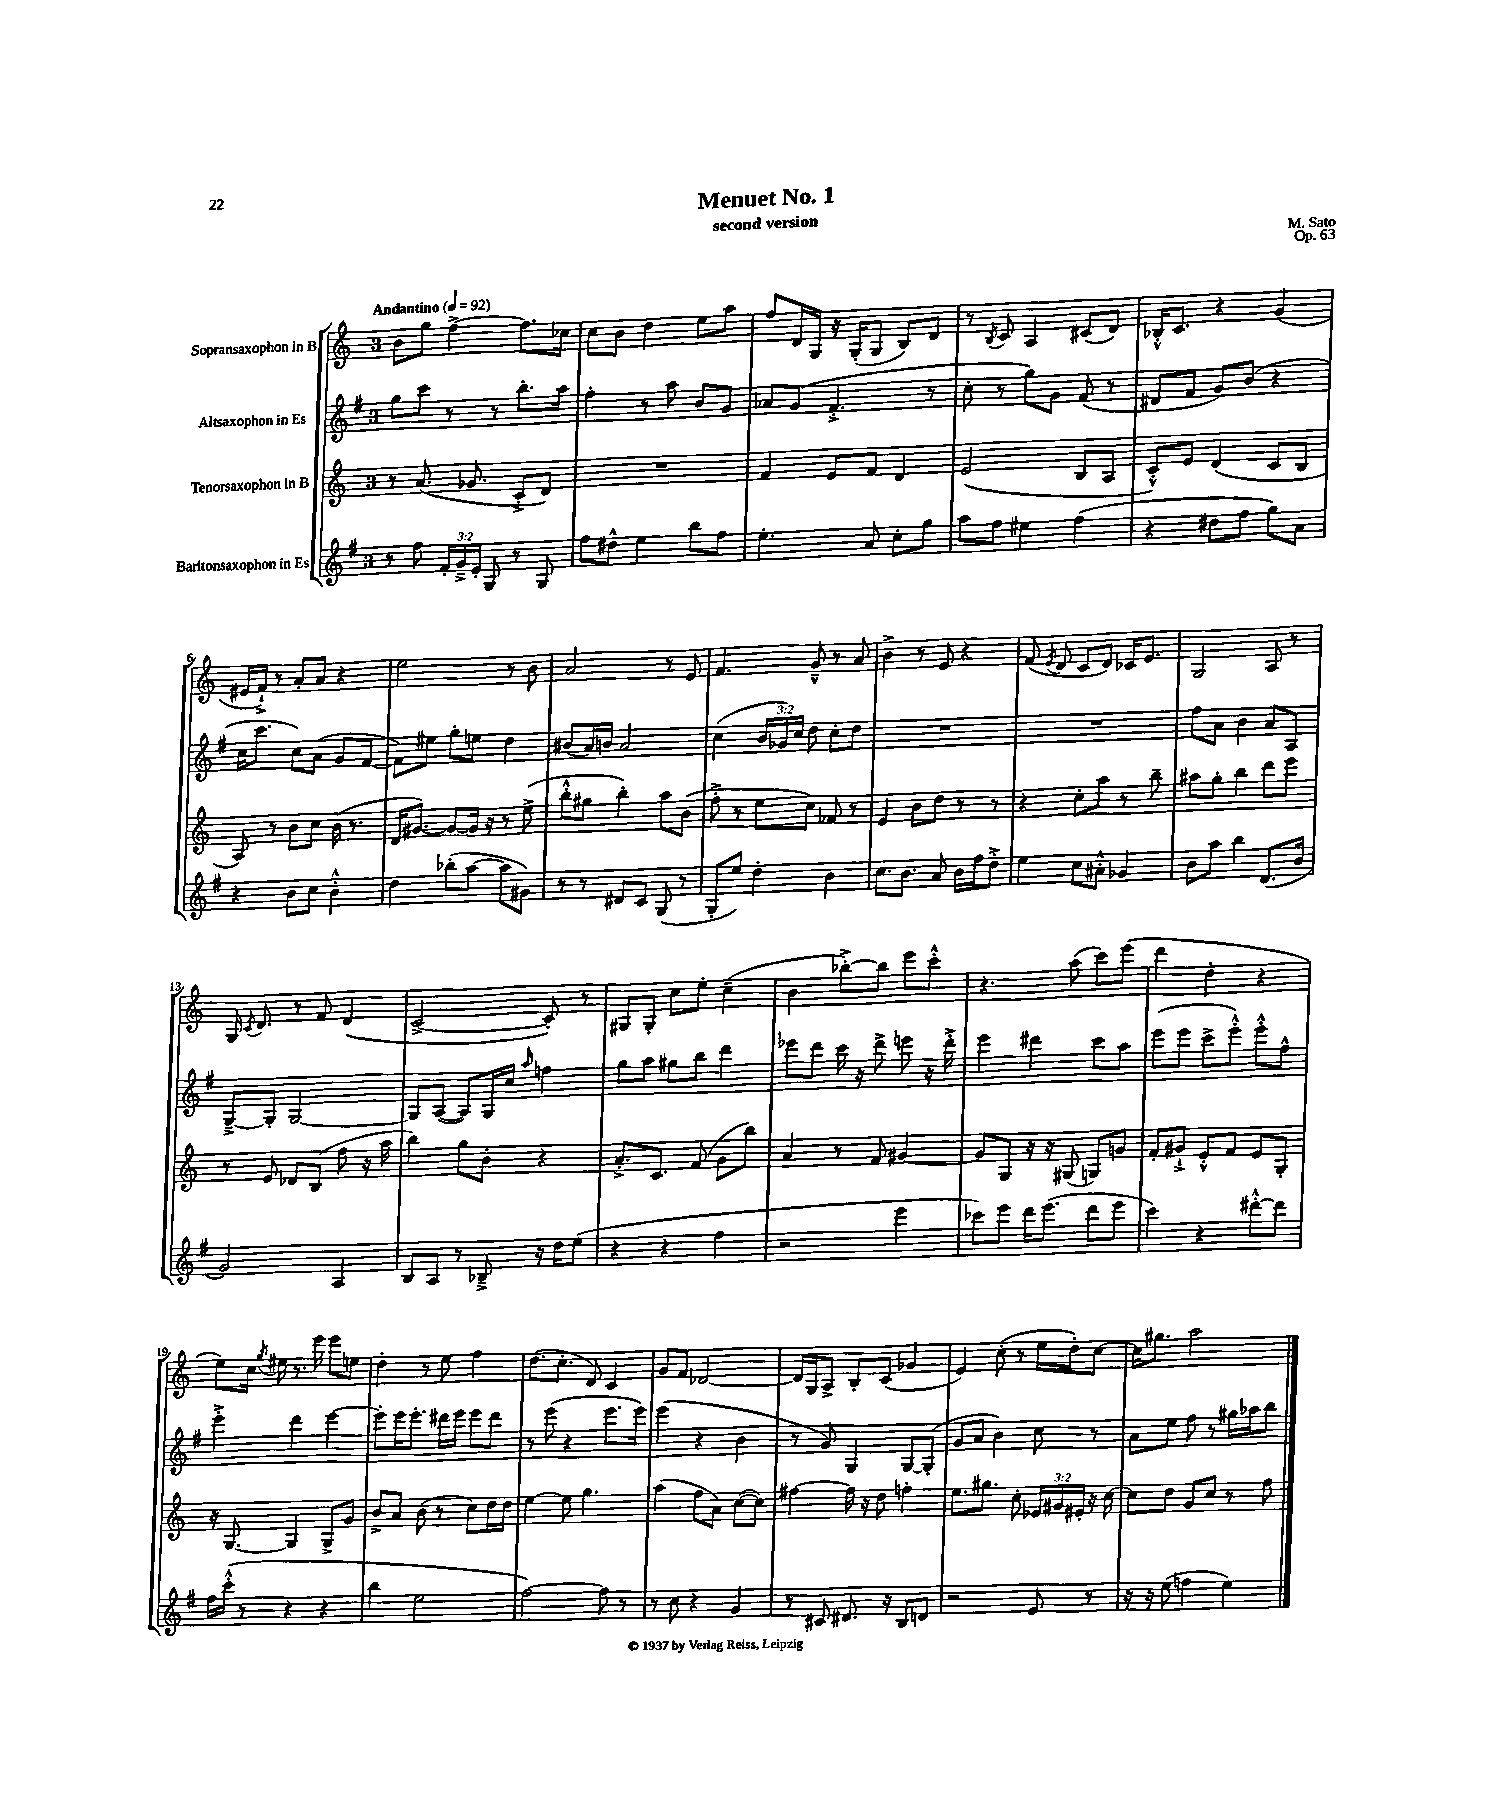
\header { title = "Menuet No. 1" composer = "M. Sato" subtitle = "second version" opus = "Op. 63" }
<<
\new StaffGroup <<
\new Staff = "s0" \with { instrumentName = "Sopransaxophon in B" } {
    \clef treble \key c \major \once \override Staff.TimeSignature.style = #'single-digit \time 3/4 \tempo "Andantino" 4 = 92
    \autoBeamOff b'8[ g''8] f''4~-> f''8.[ ces''16] |
    c''8[ b'8] d''4 e''8[ a''8] |
    f''8[ d'16 g16] r16 g16[-.( g8] b8[) d'8] |
    r8 \acciaccatura { b8 } c'8 a4 cis'8[( d'8]) |
    bes16[-.-^ c'8.] r4 g'4( |
    eis'16[ f'16]-!->) r8 a'8[-. a'8] r4 |
    e''2 r8 b'8 |
    a'2 r8 e'8 |
    f'4. g'8---^ r8 a'8 |
    b'4-> r8 e'8 r4 |
    f'8( \acciaccatura { e'8 } d'8 c'8[ d'8]) ces'16[ e'8.] |
    g2 a8 r8 |
    g16 \acciaccatura { c'8 } d'8. r8 f'8 d'4( |
    c'2~-> c'8-.) r8 |
    gis8[ gis8]-. c''8[ e''8]-. c''4--( |
    b'4 bes''8[~-.->) bes''8] e'''8[ c'''8]-.-^ |
    r4. a''8( c'''8[) e'''8]( |
    d'''4 d''4-. r4 |
    e''8[) c''16] \acciaccatura { g''8 } eis''16 r8. e'''16 e'''8[ e''8] |
    d''4-. r8 e''8 f''4 |
    d''8.[( c''8.]-. d'8) c'4 |
    g'8[ f'8] des'2~ |
    des'16[ g16 a8]-> b8[-. c'8]( ges'4 |
    e'4) c''8-.( r8 e''16[ d''16-.) c''8]~ |
    c''16[ gis''8.] a''2 \bar "|." |
}
\new Staff = "s1" \with { instrumentName = "Altsaxophon in Es" } {
    \clef treble \key g \major \once \override Staff.TimeSignature.style = #'single-digit \time 3/4 \override Staff.TupletNumber.text = #tuplet-number::calc-fraction-text
    \autoBeamOff g''8[ c'''8] r8 r8 b''8.[-. a''16] |
    fis''4-. r8 a''8 b'8[ g'8] |
    aes'8[ g'8]( fis'4.-.-> r8 |
    c''8-. r8 g''8[) g'8] fis'8( r8 |
    dis'8[ fis'8] g'8[) b'8]( r4 |
    c''16[ c'''8.] c''8[) a'8]( g'8[ fis'8]~ |
    fis'8[) eis''8] g''8[-. e''8] d''4 |
    bis'8[( a'16) b'16] a'2 |
    c''4( \tuplet 3/2 { b'16[ ges'16) c''16] } d''8 c''8[-. d''8] |
    R2. |
    R2. |
    fis''8[ a'8] b'4 a'8[ a8] |
    g8[~---> g8]-. g2~ |
    g8[ a8]~( a8[) g16 c''16] \grace { a''16 } f''4 |
    g''8[ a''8] gis''8[ b''8] d'''4 |
    ees'''8[ d'''8] c'''16 r16 d'''8-> e'''8 r16 d'''16-.-> |
    e'''4 dis'''4 c'''8[ a''8] |
    e'''8[( e'''8] c'''8[-> e'''8]-.-^) e'''8[-.-^ fis''8]-^ |
    e'''4-.-> d'''4 e'''4~ |
    e'''8[-. e'''16 e'''8.]-. dis'''16[ e'''16] e'''8[ dis'''8] |
    r8 e'''8( r4 e'''8.[ e'''16]) |
    e'''4( r4 b'4 |
    r8 g'8) g4 g8[~ g8]-.( |
    g'8[ a'8] b'4) c''8 r8 |
    a'8[ e''8] fis''8 r8 gis''16[ aes''16 b''8] \bar "|." |
}
\new Staff = "s2" \with { instrumentName = "Tenorsaxophon in B" } {
    \clef treble \key c \major \once \override Staff.TimeSignature.style = #'single-digit \time 3/4 \override Staff.TupletNumber.text = #tuplet-number::calc-fraction-text
    \autoBeamOff r8 a'8.( ges'8. c'8[-.-> d'8]) |
    R2. |
    f'4 e'8[ f'8] d'4 |
    e'2( b8[ a8] |
    c'8[-.-^) e'8] d'4( c'8[ b8] |
    a8) r8 b'8[ c''8] b'16( r8. |
    d'16[ gis'8.]~) gis'8[~ gis'16] r16 r8 e''8->( |
    b''8[-.-^ gis''8] b''4-.) a''8[ b'8]( |
    f''8-.-> r8 e''8[ c''8]) fes'8 r8 |
    e'4 b'8[ d''8] r8 r8 |
    r4 c''8[-. a''8] r8 b''8-- |
    ais''8[ g''8]-. b''4 d'''8[ e'''8] |
    r8 e'8 des'8[ b8]( f''8 r16 a''16 |
    b''4) g''8[ b'8]-. r4 |
    a'8.[-.-> c'8.] f'8( g'8[ b''8]) |
    a'4 r8 f'8 gis'4~ |
    gis'8[ g8] r16 r16 gis8( g8[) g'8] |
    f'8[-. gis'8]-!-> e'8[-.-^ f'8] e'8[ g8]-. |
    r16 g8.~ g4 g8[-> g'8] |
    b'8[-> a'8] b'8( r8 c''8[) d''16 d''16] |
    e''4~ e''8 g''4. |
    a''4( f''8[ a'8]) c''8[~( c''8]) |
    fis''4~ fis''16 r16 d''8 f''4-. |
    e''8.[ gis''8.] c''8-. \tuplet 3/2 { ees'16[ gis'16 eis'16]-. } r16 c''16~ |
    c''8[ d''8] g'8[ c''8] r8 f''8 \bar "|." |
}
\new Staff = "s3" \with { instrumentName = "Baritonsaxophon in Es" } {
    \clef treble \key g \major \once \override Staff.TimeSignature.style = #'single-digit \time 3/4 \override Staff.TupletNumber.text = #tuplet-number::calc-fraction-text
    \autoBeamOff r8 fis''8 \tuplet 3/2 { fis'16[-. g'16---> e'16]-. } g8 r8 g8 |
    fis''8[ dis''8]-^ e''4 b''8[ fis''8] |
    e''4.-. a'8 c''8[-. g''8] |
    a''8[ fis''8] eis''4 fis''4( |
    r4 dis''8[ fis''8] g''8[) a'8] |
    r4 b'8[ c''8] b'4-.-^ |
    d''4 bes''8[-.( a''8]~ a''8[ gis'8]) |
    r8 r8 dis'8[ c'8] g8( r8 |
    g8[-. e''8]) d''4-. b'4 |
    c''8.[ b'8.] a'8 b'16[ fis''16 d''8]-.-> |
    e''4 c''8[ ais'8]-.-^ ges'4 |
    b'8[ a''8] b''4 d'8.[( b'16] |
    g'2) a4 |
    b8[ a8] r8 bes8---> r16 d''16[ e''8]( |
    r4 r4 fis''4 |
    r2 e'''4 |
    ces'''8[) e'''8] d'''16[ e'''8.]( d'''8[ e'''8] |
    c'''4) r4 dis'''8[~-.-^ dis'''8] |
    fis''16[ c'''16]-.-^( r8 r4 r4 |
    b''4 e''2 |
    fis''2~) fis''8 r8 |
    r8 c''8 r4 g'4 |
    r8 cis'8 dis'8. r16 b8[ d'8] |
    r2 e'8 r8 |
    r16 r16 e''8( f''4 e''4) \bar "|." |
}
>>
>>
